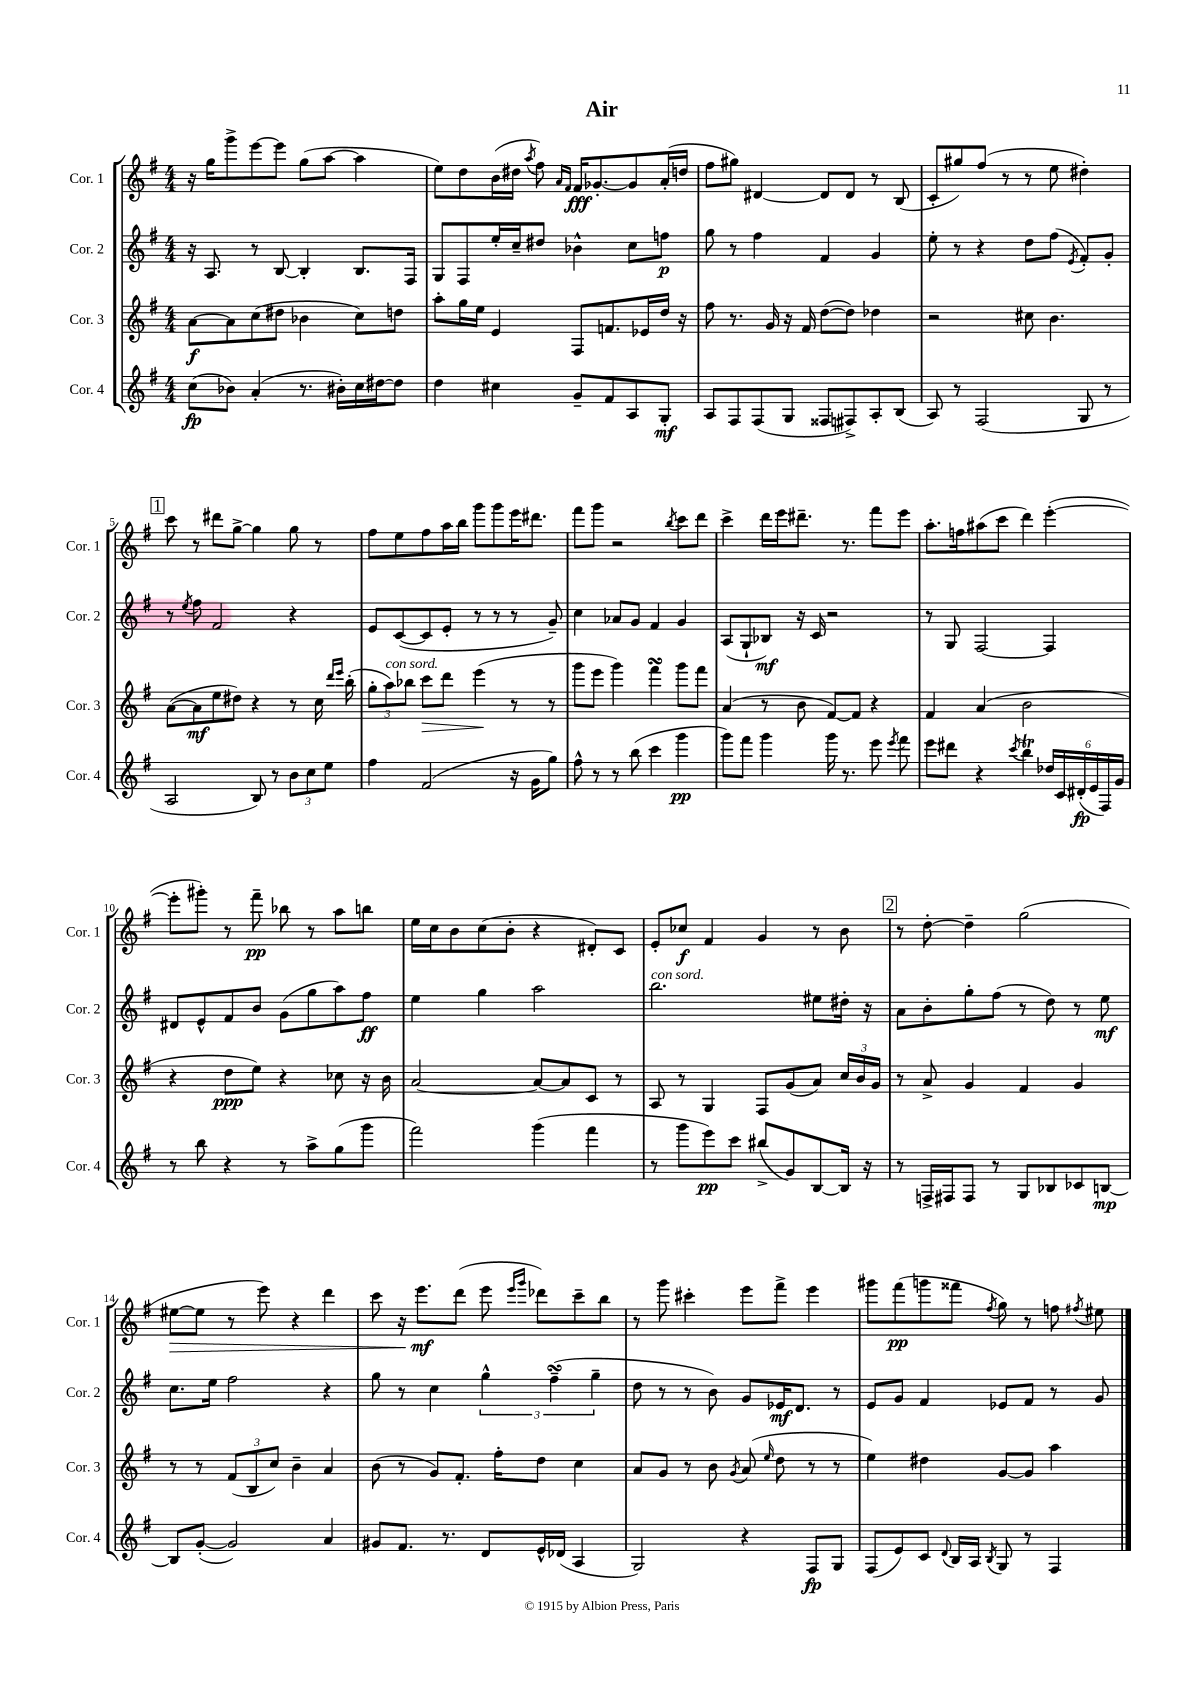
\header { title = "Air" }
<<
\new StaffGroup <<
\new Staff = "s0" \with { instrumentName = "Cor. 1" shortInstrumentName = "Cor. 1" } {
    \clef treble \key g \major \numericTimeSignature \time 4/4
    \autoBeamOff r16 g''16[ g'''8-> e'''8~ e'''8] g''8[( a''8]~ a''4 |
    e''8[) d''8 b'16( dis''16] \acciaccatura { a''8 } fis''8) \grace { a'16[ fis'16] } fis'16[\fff ges'8.~-. ges'8 a'16-.( d''16] |
    fis''8[ gis''8]) dis'4~ dis'8[ dis'8] r8 b8( |
    c'8[-. gis''8) fis''8]( r8 r8 e''8 dis''4-.) |
    \mark \markup { \box "1" } c'''8 r8 dis'''8[ g''8]~-> g''4 g''8 r8 |
    fis''8[ e''8 fis''8 a''16 b''16] g'''8[ g'''8 e'''16 dis'''8.] |
    fis'''8[ g'''8] r2 \acciaccatura { b''8 } c'''8[ d'''8] |
    c'''4-> d'''16[ e'''16 dis'''8.]-- r8. fis'''8[ e'''8] |
    a''8.[-. f''16 ais''8( c'''8] d'''4) e'''4~-.( |
    e'''8[-. gis'''8]-.) r8 fis'''8--\pp bes''8 r8 a''8[ b''8] |
    e''16[ c''16 b'8 c''8( b'8]-. r4 dis'8[-.) c'8] |
    e'8[-. ces''8]\f fis'4 g'4 r8 b'8 |
    \mark \markup { \box "2" } r8 d''8~-. d''4-- g''2( |
    eis''8[~\> eis''8] r8 e'''8) r4 d'''4 |
    c'''8 r16 e'''8.[\mf\! d'''8]( e'''8 \grace { e'''16[ g'''16] } des'''8[) c'''8-- b''8] |
    r8 g'''8 cis'''4-. e'''8[ fis'''8]-> e'''4 |
    gis'''8[ fis'''8\pp( g'''8 fisis'''8] \acciaccatura { fis''8 } g''8) r8 f''8 \acciaccatura { fis''8 } eis''8 \bar "|." |
}
\new Staff = "s1" \with { instrumentName = "Cor. 2" shortInstrumentName = "Cor. 2" } {
    \clef treble \key g \major \numericTimeSignature \time 4/4
    \autoBeamOff r16 a8. r8 b8~ b4-. b8.[ fis16] |
    g8[ fis8 e''16-. c''16-- dis''8] bes'4-^ c''8[ f''8]\p |
    g''8 r8 fis''4 fis'4 g'4 |
    e''8-. r8 r4 d''8[ fis''8]( \acciaccatura { e'8 } fis'8[-.) g'8]-. |
    \mark \markup { \box "1" } r8 \acciaccatura { e''8 } fis''8 fis'2 r4 |
    e'8[ c'8~( c'8 e'8]-. r8 r8 r8 g'8--) |
    c''4 aes'8[ g'8] fis'4 g'4 |
    a8[( g8-! bes8]\mf) r16 c'16 r2 |
    r8 g8 fis2~ fis4 |
    dis'8[ e'8-^ fis'8 b'8] g'8[( g''8 a''8) fis''8]\ff |
    e''4 g''4 a''2 |
    b''2.^\markup { \italic "con sord." } eis''8[ dis''16]-. r16 |
    \mark \markup { \box "2" } a'8[ b'8-. g''8-. fis''8]( r8 d''8) r8 e''8\mf |
    c''8.[ e''16] fis''2 r4 |
    g''8 r8 c''4 \tuplet 3/2 { g''4-^ fis''4--\turn( g''4-- } |
    d''8 r8 r8 b'8) g'8[ ees'16\mf d'8.] r8 |
    e'8[ g'8] fis'4 ees'8[ fis'8] r8 g'8 \bar "|." |
}
\new Staff = "s2" \with { instrumentName = "Cor. 3" shortInstrumentName = "Cor. 3" } {
    \clef treble \key g \major \numericTimeSignature \time 4/4
    \autoBeamOff a'8[~\f a'8 c''8( dis''8] bes'4 c''8[) d''8] |
    a''8[-. g''16 e''16] e'4 fis8[ f'8. ees'16 d''16] r16 |
    fis''8 r8. g'16 r16 fis'16 d''8[~( d''8]) des''4 |
    r2 cis''8 b'4. |
    \mark \markup { \box "1" } a'8[~( a'8\mf e''8 dis''8]) r4 r8 c''16 \grace { d'''16[ e'''16] } b''16-.( |
    \tuplet 3/2 { g''8[-. a''8^\markup { \italic "con sord." }) bes''8] } c'''8[\> d'''8] e'''4\!( r8 r8 |
    g'''8[ e'''8] g'''4) fis'''4\turn g'''8[ fis'''8] |
    a'4( r8 b'8 fis'8[~) fis'8] r4 |
    fis'4 a'4( b'2 |
    r4 d''8[\ppp e''8]) r4 ces''8 r16 b'16 |
    a'2~ a'8[~ a'8 c'8] r8 |
    a8 r8 g4 fis8[ g'8( a'8]) \tuplet 3/2 { c''16[ b'16 g'16] } |
    \mark \markup { \box "2" } r8 a'8-> g'4 fis'4 g'4 |
    r8 r8 \tuplet 3/2 { fis'8[( b8 c''8]) } b'4-- a'4 |
    b'8( r8 g'8[) fis'8.]-. fis''16[-. d''8] c''4 |
    a'8[ g'8] r8 b'8 \acciaccatura { g'8 } a'8( \grace { e''16 } d''8 r8 r8 |
    e''4) dis''4 g'8[~ g'8] a''4 \bar "|." |
}
\new Staff = "s3" \with { instrumentName = "Cor. 4" shortInstrumentName = "Cor. 4" } {
    \clef treble \key g \major \numericTimeSignature \time 4/4
    \autoBeamOff c''8[\fp( bes'8]) a'4-.( r8. bis'16[-.) c''16 dis''16~ dis''8] |
    d''4 cis''4 g'8[-- fis'8 a8 g8]-.\mf |
    a8[ fis8 fis8( g8] fisis8[ fis8->) a8-. b8]( |
    a8) r8 fis2( g8 r8 |
    \mark \markup { \box "1" } a2 b8) r8 \tuplet 3/2 { b'8[ c''8 e''8] } |
    fis''4 fis'2( r16 g'16[ g''8]) |
    fis''8-^ r8 r8 b''8( c'''4 g'''4\pp |
    g'''8[) fis'''8] g'''4 g'''16 r8. e'''8 \acciaccatura { e'''8 } fis'''8 |
    e'''8[ dis'''8] r4 \acciaccatura { c'''8 } b''4\trill \tuplet 6/4 { des''16[ c'16 dis'16-.\fp( e'16 fis16) g'16] } |
    r8 b''8 r4 r8 a''8[-> g''8( g'''8] |
    fis'''2) g'''4( fis'''4 |
    r8 g'''8[ e'''8\pp) c'''8] bis''8[->( g'8) b8~ b16] r16 |
    \mark \markup { \box "2" } r8 f16[-> fis16 fis8] r8 g8[ bes8 ces'8 b8]~\mp |
    b8[ g'8]~-.( g'2) a'4 |
    gis'8[ fis'8.] r8. d'8[ e'16-^ des'16]( a4 |
    g2) r4 fis8[\fp g8] |
    fis8[( e'8) c'8] \appoggiatura { d'8 } b16[ a16] \acciaccatura { b8 } g8 r8 fis4 \bar "|." |
}
>>
>>
